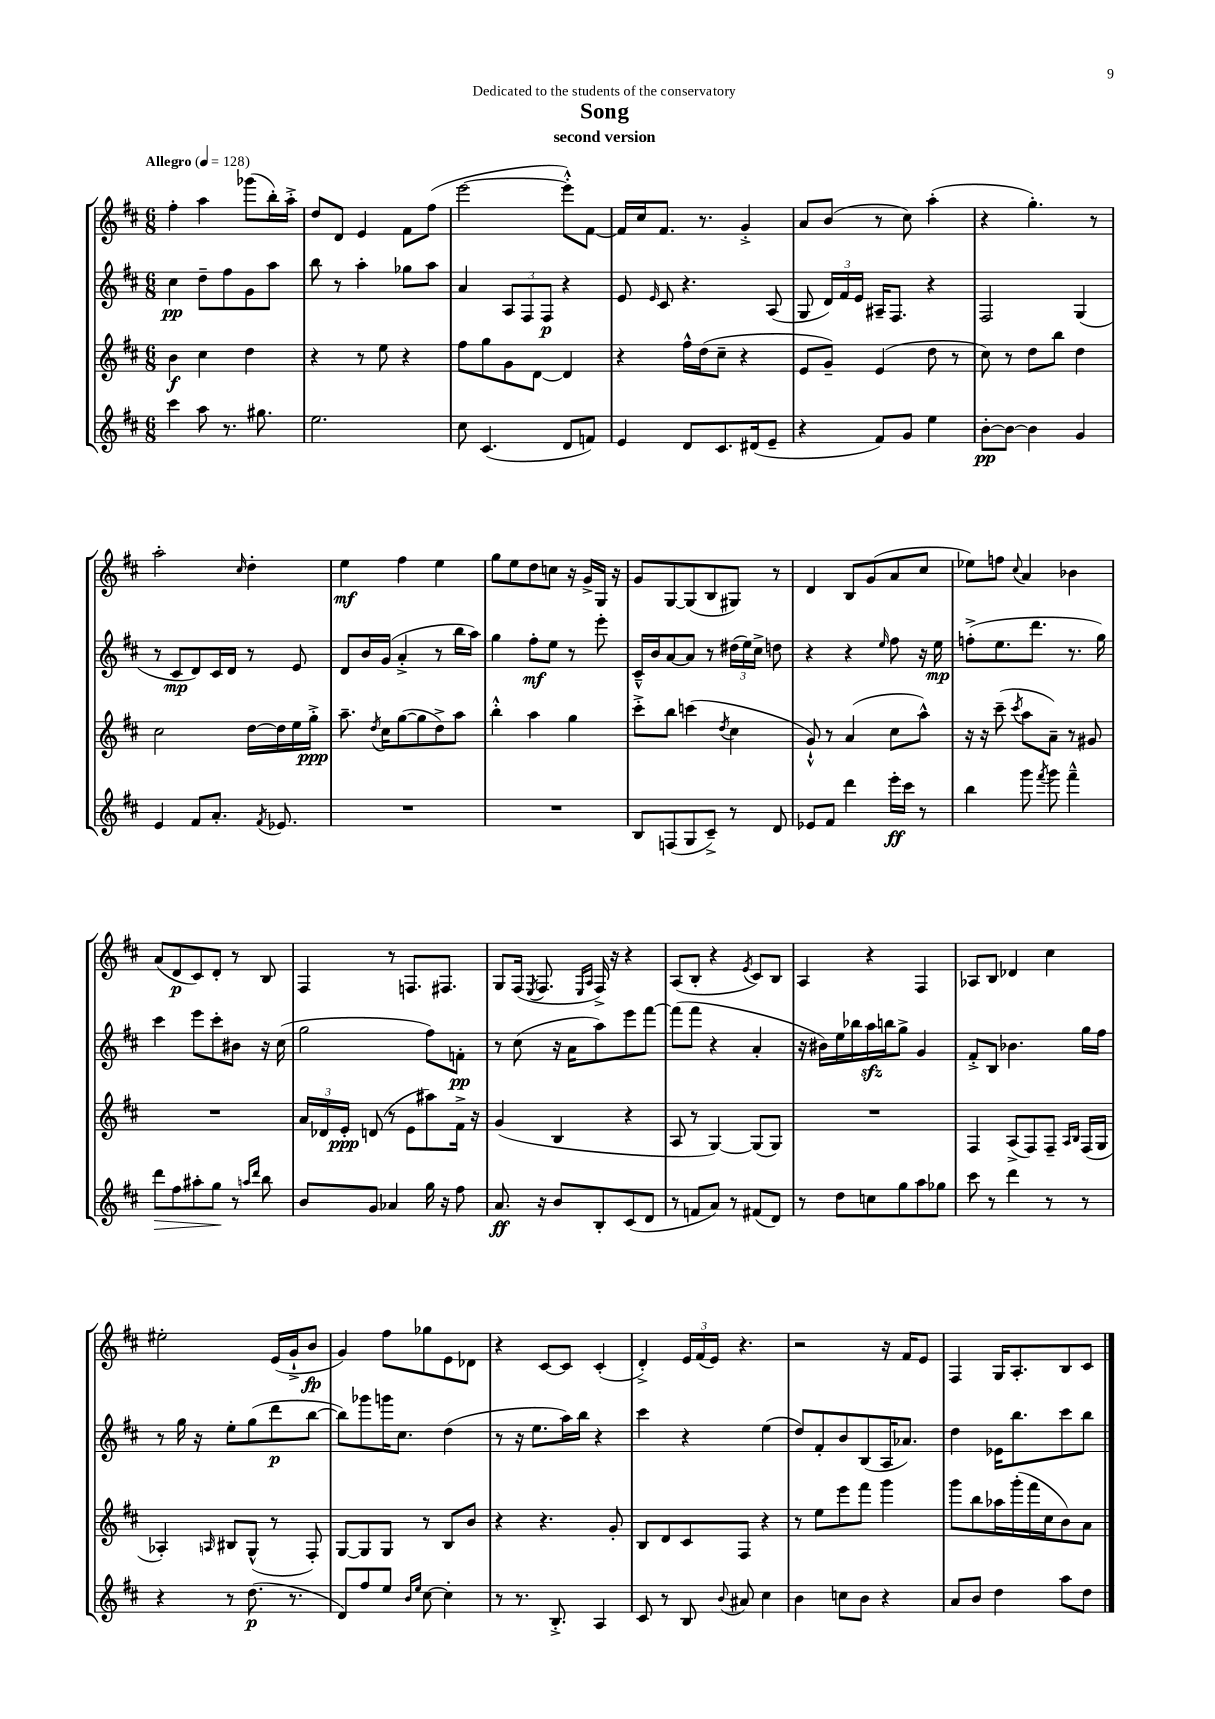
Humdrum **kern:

**kern	**dynam	**kern	**dynam	**kern	**dynam	**kern	**dynam
*part4	*part4	*part3	*part3	*part2	*part2	*part1	*part1
*staff4	*staff4	*staff3	*staff3	*staff2	*staff2	*staff1	*staff1
*clefG2	*	*clefG2	*	*clefG2	*	*clefG2	*
*k[f#c#]	*	*k[f#c#]	*	*k[f#c#]	*	*k[f#c#]	*
*M6/8	*	*M6/8	*	*M6/8	*	*M6/8	*
*MM128	*	*MM128	*	*MM128	*	*MM128	*
=1	=1	=1	=1	=1	=1	=1	=1
!	!	!	!	!	!	!LO:TX:a:B:t=Allegro	!
4ccc#\	.	4b\	f	4cc#\	pp	4ff#'\	.
8aa\	.	4cc#\	.	8dd~\L	.	4aa\	.
8.r	.	.	.	8ff#\	.	.	.
.	.	4dd\	.	8g\	.	(8ggg-X\L	.
8.gg#X\	.	.	.	.	.	.	.
.	.	.	.	8aa\J	.	16bb'\L)	.
.	.	.	.	.	.	16aa'^\JJ	.
=2	=2	=2	=2	=2	=2	=2	=2
2.ee\	.	4r	.	8bb\	.	8dd/L	.
.	.	.	.	8r	.	8d/J	.
.	.	8r	.	4aa'\	.	4e/	.
.	.	8ee\	.	.	.	.	.
.	.	4r	.	8gg-X\L	.	8f#\L	.
.	.	.	.	8aa\J	.	(8ff#\J	.
=3	=3	=3	=3	=3	=3	=3	=3
8cc#\	.	8ff#\L	.	4a/	.	[2eee\	.
(4.c#/	.	8gg\	.	.	.	.	.
.	.	8g\	.	12A/L	.	.	.
.	.	.	.	12F#/	.	.	.
.	.	[8d\J	.	.	.	.	.
.	.	.	.	12F#/J	p	.	.
8d/L	.	4d/]	.	4r	.	8eee'^^\L])	.
8fn/J)	.	.	.	.	.	[8f#\J	.
=4	=4	=4	=4	=4	=4	=4	=4
4e/	.	4r	.	8e/	.	16f#/LL]	.
.	.	.	.	.	.	16cc#/J	.
.	.	.	.	16qqe/	.	.	.
.	.	.	.	8c#/	.	8.f#/J	.
8d/L	.	16ff#^^\LL	.	4.r	.	.	.
.	.	(16dd\J	.	.	.	8.r	.
8.c#/	.	8cc#~\J	.	.	.	.	.
.	.	4r	.	.	.	4g'^/	.
(16d#X/k	.	.	.	.	.	.	.
8e~/J	.	.	.	(8A/	.	.	.
=5	=5	=5	=5	=5	=5	=5	=5
4r	.	8e/L	.	8G/	.	8a/L	.
.	.	8g~/J)	.	24d/LL)	.	(8b/J	.
.	.	.	.	24f#/	.	.	.
.	.	.	.	24e/JJ	.	.	.
8f#/L)	.	(4e/	.	16A#X~/KL	.	8r	.
.	.	.	.	8.F#/J	.	.	.
8g/J	.	.	.	.	.	8cc#\)	.
4ee\	.	8dd\	.	4r	.	(4aa'\	.
.	.	8r	.	.	.	.	.
=6	=6	=6	=6	=6	=6	=6	=6
[8b'\L	pp	8cc#\)	.	2F#/	.	4r	.
8b\J_	.	8r	.	.	.	.	.
4b\]	.	8dd\L	.	.	.	4.gg'\)	.
.	.	8bb\J	.	.	.	.	.
4g/	.	4dd\	.	(4G/	.	.	.
.	.	.	.	.	.	8r	.
!!LO:LB:g=z
=7	=7	=7	=7	=7	=7	=7	=7
4e/	.	2cc#\	.	8r	.	2aa'\	.
.	.	.	.	8c#/L	mp	.	.
8f#/L	.	.	.	8d/)	.	.	.
8.a'/J	.	.	.	16c#/L	.	.	.
.	.	.	.	16d/JJ	.	.	.
.	.	.	.	.	.	16qqcc#/	.
.	.	[16dd\LL	.	8r	.	4dd'\	.
8qf#/	.	.	.	.	.	.	.
8.e-X/	.	16dd\]	.	.	.	.	.
.	.	16ee\	.	8e/	.	.	.
.	.	16gg'^\JJ	ppp	.	.	.	.
=8	=8	=8	=8	=8	=8	=8	=8
2.r	.	8.aa~\	.	8d/L	.	4ee\	mf
.	.	.	.	16b/L	.	.	.
.	.	8qdd/	.	.	.	.	.
.	.	16cc#\KL	.	(16g/JJ	.	.	.
.	.	([8gg\	.	4a'^/	.	4ff#\	.
.	.	8gg\]	.	.	.	.	.
.	.	8dd^\)	.	8r	.	4ee\	.
.	.	8aa\J	.	16bb\LL	.	.	.
.	.	.	.	16aa\JJ)	.	.	.
=9	=9	=9	=9	=9	=9	=9	=9
2.r	.	4bb'^^\	.	4gg\	.	8gg\L	.
.	.	.	.	.	.	8ee\	.
.	.	4aa\	.	8ff#'\L	mf	8dd\	.
.	.	.	.	8ee\J	.	8ccn\J	.
.	.	4gg\	.	8r	.	16r	.
.	.	.	.	.	.	16g^/LL	.
.	.	.	.	8eee'\	.	16G/JJ	.
.	.	.	.	.	.	16r	.
=10	=10	=10	=10	=10	=10	=10	=10
8B/L	.	8ccc#'^\L	.	16c#~^^/LL	.	8g/L	.
.	.	.	.	16b/J	.	.	.
(8Fn/	.	8bb\J	.	[8a/	.	[8G/	.
8G/	.	(4cccn\	.	8a/J]	.	(8G/]	.
8c#~^/J)	.	.	.	8r	.	8B/	.
.	.	8qdd/	.	.	.	.	.
8r	.	4cc#\	.	(24dd#X\LL	.	8G#X/J)	.
.	.	.	.	24ee\)	.	.	.
.	.	.	.	24cc#^\JJ	.	.	.
8d/	.	.	.	8ddn\	.	8r	.
=11	=11	=11	=11	=11	=11	=11	=11
8e-X/L	.	8g`^^/)	.	4r	.	4d/	.
8f#/J	.	8r	.	.	.	.	.
4ddd\	.	(4a/	.	4r	.	8B/L	.
.	.	.	.	.	.	(8g/	.
.	.	.	.	16qqee/	.	.	.
16eee'\LL	ff	8cc#\L	.	8ff#\	.	8a/	.
16ccc#\JJ	.	.	.	.	.	.	.
8r	.	8aa^^\J)	.	16r	.	8cc#/J	.
.	.	.	.	16ee\	mp	.	.
=12	=12	=12	=12	=12	=12	=12	=12
4bb\	.	16r	.	(8ffn'^\L	.	8ee-X\L)	.
.	.	16r	.	.	.	.	.
.	.	(8ccc#~\	.	8.ee\	.	8ffn\J	.
.	.	8qccc#/	.	.	.	8qqcc#/	.
8ggg\	.	8aa\L	.	.	.	4a/	.
.	.	.	.	8.ddd\J	.	.	.
8qfff#/	.	.	.	.	.	.	.
8ggg\	.	8a~\J)	.	.	.	.	.
4fff#~^^\	.	8r	.	8.r	.	4b-X\	.
.	.	8g#X/	.	.	.	.	.
.	.	.	.	16gg\)	.	.	.
!!LO:LB:g=z
=13	=13	=13	=13	=13	=13	=13	=13
!	!LO:HP:b	!	!	!	!	!	!
8ddd\L	>	2.r	.	4ccc#\	.	(8a/L	.
8ff#\	.	.	.	.	.	8d/	p
8aa#X'\	.	.	.	8eee\L	.	8c#/)	.
8gg\J	.	.	.	8ccc#'\	.	8d'/J	.
8r	]	.	.	8b#X\J	.	8r	.
16qqaan/LL	.	.	.	.	.	.	.
16qqddd/JJ	.	.	.	.	.	.	.
8bb\	.	.	.	16r	.	8B/	.
.	.	.	.	(16cc#\	.	.	.
=14	=14	=14	=14	=14	=14	=14	=14
8b/L	.	24a/LL	.	2gg\	.	4F#/	.
.	.	24d-X/	.	.	.	.	.
.	.	24e'/JJ	ppp	.	.	.	.
8g/J	.	(8dn/	.	.	.	.	.
4a-X/	.	8r	.	.	.	8r	.
.	.	8e\L	.	.	.	8.Fn/L	.
16gg\	.	8aa#X\)	.	8ff#\L)	.	.	.
16r	.	.	.	.	.	8.F#X/J	.
8ff#\	.	16f#^\Jk	.	8fn'\J	pp	.	.
.	.	16r	.	.	.	.	.
=15	=15	=15	=15	=15	=15	=15	=15
8.a/	ff	(4g/	.	8r	.	8G/L	.
.	.	.	.	(8cc#\	.	(16F#/Jk	.
.	.	.	.	.	.	8qE/	.
16r	.	.	.	.	.	8.F#/	.
8b/L	.	4B/	.	16r	.	.	.
.	.	.	.	16a\KL	.	.	.
.	.	.	.	.	.	16qqE/LL	.
.	.	.	.	.	.	16qqA/JJ	.
8B'/	.	.	.	8aa\)	.	16F#^/)	.
.	.	.	.	.	.	16r	.
(8c#/	.	4r	.	8eee\	.	4r	.
8d/J	.	.	.	[8fff#\J	.	.	.
=16	=16	=16	=16	=16	=16	=16	=16
8r	.	8A/	.	(8fff#\L]	.	(8A/L	.
8fn/L	.	8r	.	8fff#\J	.	8B'/J	.
8a/J)	.	[4G/)	.	4r	.	4r	.
8r	.	.	.	.	.	.	.
.	.	.	.	.	.	8qe/	.
(8f#X/L	.	(8G/L]	.	4a'/	.	8c#/L)	.
8d/J)	.	8G/J)	.	.	.	8B/J	.
=17	=17	=17	=17	=17	=17	=17	=17
8r	.	2.r	.	16r	.	4A/	.
.	.	.	.	16b#X\LL)	.	.	.
8dd\L	.	.	.	16ee\	.	.	.
.	.	.	.	16bb-X\	.	.	.
8ccn\	.	.	.	16aazz\	.	4r	.
.	.	.	.	16bbn\J	.	.	.
8gg\	.	.	.	8gg^\J	.	.	.
8aa\	.	.	.	4g/	.	4F#/	.
8gg-X\J	.	.	.	.	.	.	.
=18	=18	=18	=18	=18	=18	=18	=18
8ccc#\	.	4F#/	.	8f#'^/L	.	8A-X/L	.
8r	.	.	.	8B/J	.	8B/J	.
4ddd\	.	(8A^/L	.	4.b-X\	.	4d-X/	.
.	.	8F#/)	.	.	.	.	.
8r	.	8F#~/J	.	.	.	4cc#\	.
.	.	16qqA/LL	.	.	.	.	.
.	.	16qqB/JJ	.	.	.	.	.
8r	.	(16F#/LL	.	16gg\LL	.	.	.
.	.	16G/JJ	.	16ff#\JJ	.	.	.
!!LO:LB:g=z
=19	=19	=19	=19	=19	=19	=19	=19
4r	.	4A-X'/)	.	8r	.	2ee#X'\	.
.	.	.	.	16gg\	.	.	.
.	.	.	.	16r	.	.	.
.	.	16qqAn/	.	.	.	.	.
8r	.	8B#X/L	.	8ee'\L	.	.	.
(8.dd\	p	(8G^^/J	.	(8gg\	.	.	.
.	.	8r	.	8ddd\	p	(16e/LL	.
8.r	.	.	.	.	.	16g`^/J	.
.	.	8F#'/)	.	[8bb\J	.	8b/J	fp
=20	=20	=20	=20	=20	=20	=20	=20
8d/L)	.	[8G/L	.	8bb\L])	.	4g/)	.
8ff#/	.	8G/]	.	8ggg-X\	.	.	.
8ee/J	.	8G/J	.	16gggn\K	.	8ff#\L	.
.	.	.	.	8.cc#\J	.	.	.
16qqb/LL	.	.	.	.	.	.	.
16qqee/JJ	.	.	.	.	.	.	.
[8cc#\	.	8r	.	.	.	8gg-X\	.
4cc#'\]	.	8B/L	.	(4dd\	.	8e\	.
.	.	8b/J	.	.	.	8d-X\J	.
=21	=21	=21	=21	=21	=21	=21	=21
8r	.	4r	.	8r	.	4r	.
8.r	.	.	.	16r	.	.	.
.	.	.	.	8.ee\L	.	.	.
.	.	4.r	.	.	.	[8c#/L	.
8.B'^/	.	.	.	.	.	.	.
.	.	.	.	16aa\L)	.	8c#/J]	.
.	.	.	.	16bb\JJ	.	.	.
4A/	.	.	.	4r	.	(4c#'/	.
.	.	8g'/	.	.	.	.	.
=22	=22	=22	=22	=22	=22	=22	=22
8c#/	.	8B/L	.	4ccc#\	.	4d'^/)	.
8r	.	8d/	.	.	.	.	.
8B/	.	8c#/	.	4r	.	24e/LL	.
.	.	.	.	.	.	(24f#/	.
.	.	.	.	.	.	24e/JJ)	.
8qqb/	.	.	.	.	.	.	.
8a#X/	.	8F#/J	.	.	.	4.r	.
4cc#\	.	4r	.	(4ee\	.	.	.
=23	=23	=23	=23	=23	=23	=23	=23
4b\	.	8r	.	8dd/L)	.	2r	.
.	.	8ee\L	.	8f#'/	.	.	.
8ccn\L	.	8eee\	.	8b/	.	.	.
8b\J	.	8fff#\J	.	(8B/	.	.	.
4r	.	4ggg\	.	16A/K	.	16r	.
.	.	.	.	8.a-X/J)	.	16f#/KL	.
.	.	.	.	.	.	8e/J	.
=24	=24	=24	=24	=24	=24	=24	=24
8a/L	.	8ggg\L	.	4dd\	.	4F#/	.
8b/J	.	8bb\	.	.	.	.	.
4dd\	.	16aa-X\L	.	16e-X\KL	.	16G/KL	.
.	.	(16ggg'\	.	8.bb\	.	8.A'/	.
.	.	16fff#\	.	.	.	.	.
.	.	16cc#\J	.	.	.	.	.
8aa\L	.	8b\)	.	8ccc#\	.	8B/	.
8dd\J	.	8a\J	.	8bb\J	.	8c#/J	.
==	==	==	==	==	==	==	==
*-	*-	*-	*-	*-	*-	*-	*-
